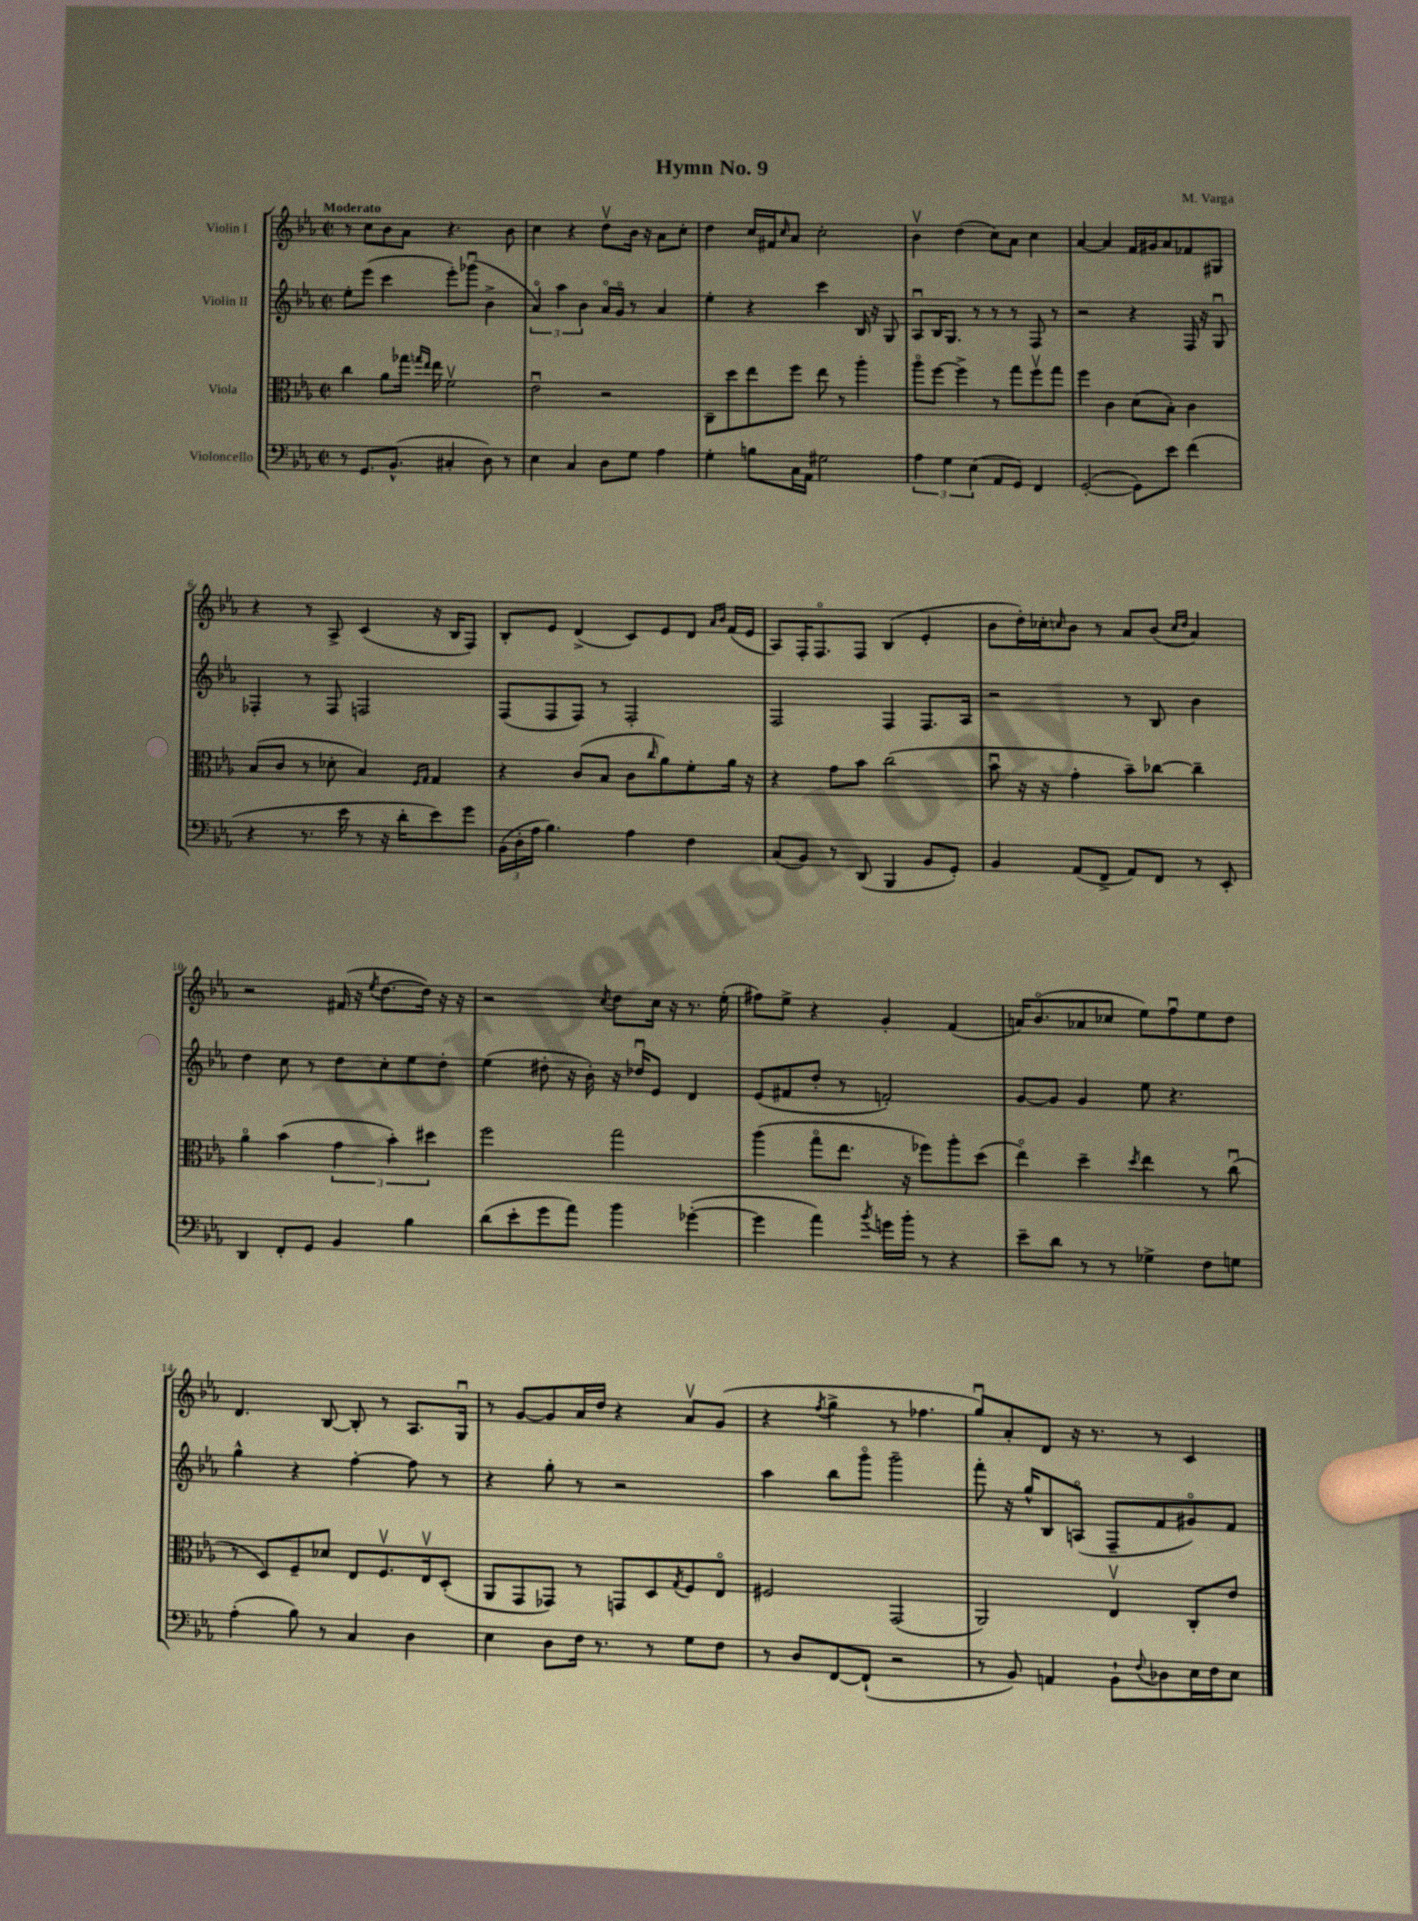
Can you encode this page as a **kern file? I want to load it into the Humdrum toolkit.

**kern	**kern	**kern	**kern
*part4	*part3	*part2	*part1
*staff4	*staff3	*staff2	*staff1
*I"Violoncello	*I"Viola	*I"Violin II	*I"Violin I
*clefF4	*clefC3	*clefG2	*clefG2
*k[b-e-a-]	*k[b-e-a-]	*k[b-e-a-]	*k[b-e-a-]
*M2/2	*M2/2	*M2/2	*M2/2
*met(c|)	*met(c|)	*met(c|)	*met(c|)
=1	=1	=1	=1
!	!	!	!LO:TX:a:B:t=Moderato
8r	4cc\	8ee-'\L	8r
8.GG/L	.	(8eee-\J	8cc\L
.	8a-\L	4ccc\	8b-\
(8.BB-^^/J	.	.	.
.	16gg-X\Jk	.	8a-\J
.	16qqggn/LL	.	.
.	16qqee-/JJ	.	.
.	16ee-\	.	.
4C#X'/	2fv\	8eee-'\L)	4.r
.	.	(8ggg-Xu\J	.
8D\)	.	4b-^\	.
8r	.	.	8b-\
=2	=2	=2	=2
4E-\	2e-u\	6a-/)	4cc\
.	.	6aa-\	.
4C/	.	.	4r
.	.	6b-\	.
8D\L	2r	16a-/LL	8ddv\L
.	.	16g/JJ	.
8G\J	.	8r	16b-\Jk
.	.	.	16r
4A-\	.	4a-/	8a-\L
.	.	.	8cc'\J
=3	=3	=3	=3
4G'\	8C~\L	4ee-'\	4dd\
.	8dd\	.	.
8Bn\L	8ee-\	4r	16cc/LL
.	.	.	16f#X/J
.	.	.	16qqcc/
16C\L	8ff\J	.	8a-/J
16AA-\JJ	.	.	.
2G#X\	8ee-\	4ccc\	2cc'\
.	8r	.	.
.	4aa-'\	16B-/	.
.	.	16r	.
.	.	8G/	.
=4	=4	=4	=4
6A-\	8aa-\L	8A-u/L	4b-v\
.	[8ff\J	16B-/K	.
6G\	.	.	.
.	.	8.G/J	.
.	4ff^\]	.	(4dd\
(6E-\	.	.	.
.	.	8r	.
8AA-/L	8r	8r	8cc\L)
8GG/J)	8gg\L	8r	8a-\J
4FF/	8ffv\	8F/	4cc\
.	8gg\J	8r	.
=5	=5	=5	=5
([2GG'/	4ff\	2r	[4a-/
.	4c\	.	4a-/]
8GG\L])	(8d\L	4r	16f/LL
.	.	.	16g#X/J
8e-\J	8B-'\J)	.	8a-/
(4f\	4c\	16F/	8f-X/
.	.	16r	.
.	.	8Gu/	8G#X/J
!!LO:LB:g=z
=6	=6	=6	=6
4r	(8B-/L	4F-X'/	4r
.	8c/J	.	.
8.r	8r	8r	8r
.	8d-X'\	8F-/	8A-^/
16e-\	.	.	.
8r	4B-/)	2Fn/	(4c/
16r	.	.	.
16d'\KL	.	.	.
.	16qqF/LL	.	.
.	16qqG/JJ	.	.
8e-\)	4G/	.	16r
.	.	.	16B-/KL
8g\J	.	.	8F/J)
=7	=7	=7	=7
(24BB-\LL	4r	(8F/L	8B-'/L
24D'\	.	.	.
24A-\JJ	.	.	.
4.B-\)	.	8F/	8e-/J
.	(8c/L	8F/J)	(4d^/
.	8B-/J	8r	.
4A-\	8c\L	2F'/	8c/L)
.	16qqcc/	.	.
.	8a-\)	.	8e-/
4F\	8f'\	.	8d/J
.	.	.	16qqa-/LL
.	.	.	16qqb-/JJ
.	16a-\Jk	.	(16f/LL
.	16r	.	16e-/JJ
=8	=8	=8	=8
(8C/L	4r	2F/	8A-/L)
8BB-/J)	.	.	16F'/K
.	.	.	8.F/
8r	8g\L	.	.
(8DD/	8b-\J	.	8F/J
4BBB-/	(2cc\	4F/	(4B-/
8BB-/L	.	8.F/L	4e-'/
8GG'/J)	.	.	.
.	.	16A-/Jk	.
=9	=9	=9	=9
4BB-/	8b-u\	2r	8b-\L
.	16r	.	16dd'\L)
.	16r	.	16cc-X'\J
.	.	.	16qqccn/
(8AA-/L	4g'\	.	8b-\J
8FF^/J	.	.	8r
8AA-/L)	8b-~\L)	8r	8a-/L
8FF/J	[8cc-X\J	8B-/	(8b-/J
.	.	.	16qqcc/LL
.	.	.	16qqdd/JJ
8r	4cc-~\]	4b-\	4a-/)
8EE-'/	.	.	.
!!LO:LB:g=z
=10	=10	=10	=10
4DD/	4a-\	4dd\	2r
8FF'/L	(4b-\	8cc\	.
8GG/J	.	8r	.
4BB-/	6g\	8dd\L	(16f#X/
.	.	.	16r
.	.	.	8qee-/
.	.	8cc'\	[8.dd\L
.	6b-'\)	.	.
4B-\	.	8ee-\	.
.	.	.	16dd\Jk])
.	6dd#X\	.	.
.	.	8dd'\J	16r
.	.	.	16r
=11	=11	=11	=11
(8d\L	2ff\	(4ee-\	2r
8e-'\	.	.	.
8g\	.	8dd#X'\	.
8a-\J)	.	16r	.
.	.	16b-'\)	.
.	.	.	8qcc/
4b-\	2gg\	16r	8dd\L
.	.	16dd-Xu/KL	.
.	.	8e-/J	16cc\Jk
.	.	.	16r
([4g-X'\	.	4d/	8.r
.	.	.	(16ee-'\
=12	=12	=12	=12
4g-\]	(4aa-\	(8e-/L	8ff#X\L)
.	.	8f#X/	8ee-^\J
4a-\)	8gg\L	8dd'/J	4r
.	8.ee-\J	8r	.
8qb-/	.	.	.
16gn\LL	.	2fn'/)	4g'/
16b-'\JJ	16r	.	.
8r	8ff-X\L)	.	.
4r	8aa-'\	.	(4f/
.	(8dd\J	.	.
=13	=13	=13	=13
8e-~\L	4ee-\)	[8g/L	16an/KL)
.	.	.	(8.b-/
8d\J	.	8g/J]	.
8r	4dd~\	4g/	8a-X/
8r	.	.	8cc-X/J
.	8qdd/	.	.
4G-X^\	4ee-\	8ee-\	8ee-\L)
.	.	4.r	8ffu\
8F\L	8r	.	8ee-\
8Gn\J	(8ccu\	.	8dd\J
!!LO:LB:g=z
=14	=14	=14	=14
(4A-'\	8r	4gg^^\	4.d/
.	8D/L)	.	.
8B-\)	8F~/	4r	.
8r	8d-X/J	.	[8B-/
4C/	8E-/L	[4ff'\	8B-'/]
.	8.Fv/	.	8r
4D\	.	8ff\]	8.A-/L
.	16E-v/k	.	.
.	(8D'/J	8r	.
.	.	.	16Gu/Jk
=15	=15	=15	=15
4E-\	8AA-/L	4r	8r
.	8GG/	.	[8g/L
8D\L	8GG-X/J)	8gg'\	8g/]
16F\Jk	8r	8r	16a-/L
8.r	.	.	16dd/JJ
.	8GGn/L	2r	4r
8r	8D/	.	.
.	8qG/	.	.
8G\L	8F/	.	8a-v/L
8F\J	8E-/J	.	(8g/J
=16	=16	=16	=16
8r	2F#X/	4aa-\	4r
8D/L	.	.	.
.	.	.	8qff/
[8FF/	.	8bb-\L	4gg^\
(8FF`/J]	.	8ggg\J	.
2r	(2GG/	2ggg~\	8r
.	.	.	4.ff-X\
=17	=17	=17	=17
8r	2AA-/)	8fff'\	8ggu/L)
8BB-/)	.	16r	8a-'/
.	.	16gg^^/KL	.
4AAn/	.	8B-/	8d/J
.	.	(8An/J	16r
.	.	.	8.r
8BB-`\L	4E-v/	8F~/L	.
8qqF/	.	.	.
8D-X\	.	8f/	8r
16E-\L	8C'/L	8g#X/)	4c/
16F\J	.	.	.
8E-\J	8e-/J	8f/J	.
==	==	==	==
*-	*-	*-	*-
